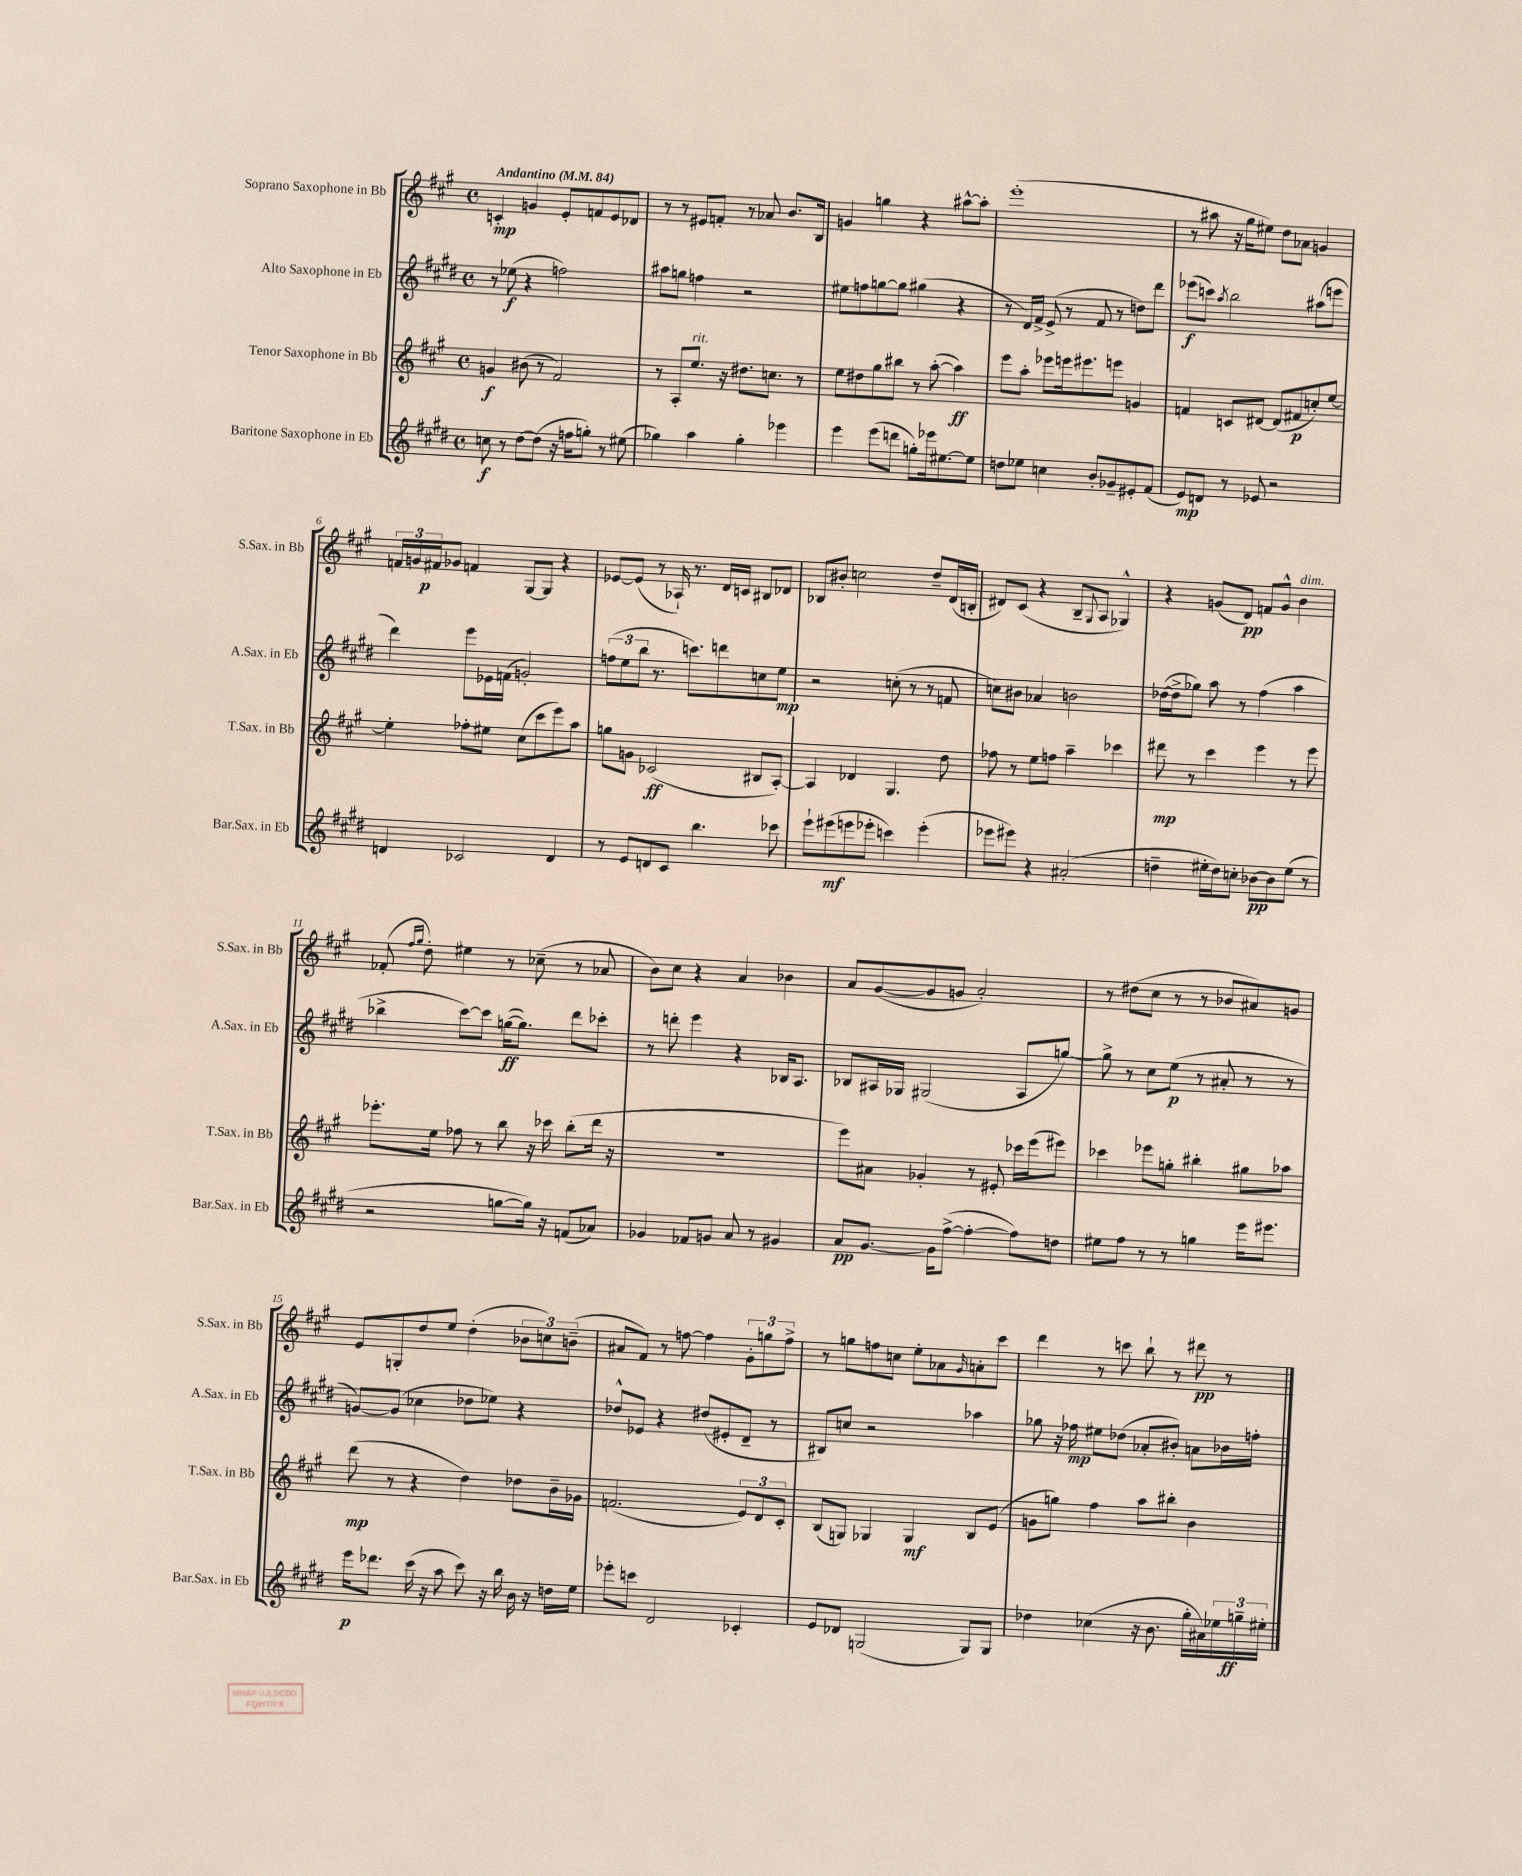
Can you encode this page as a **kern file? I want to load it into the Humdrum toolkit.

**kern	**dynam	**kern	**dynam	**kern	**dynam	**kern	**dynam
*part4	*part4	*part3	*part3	*part2	*part2	*part1	*part1
*staff4	*staff4	*staff3	*staff3	*staff2	*staff2	*staff1	*staff1
*I"Baritone Saxophone in Eb	*	*I"Tenor Saxophone in Bb	*	*I"Alto Saxophone in Eb	*	*I"Soprano Saxophone in Bb	*
*I'Bar.Sax. in Eb	*	*I'T.Sax. in Bb	*	*I'A.Sax. in Eb	*	*I'S.Sax. in Bb	*
*clefG2	*	*clefG2	*	*clefG2	*	*clefG2	*
*k[f#c#g#d#]	*	*k[f#c#g#]	*	*k[f#c#g#d#]	*	*k[f#c#g#]	*
*M4/4	*	*M4/4	*	*M4/4	*	*M4/4	*
*met(c)	*	*met(c)	*	*met(c)	*	*met(c)	*
*MM84	*	*MM84	*	*MM84	*	*MM84	*
=1	=1	=1	=1	=1	=1	=1	=1
!	!	!	!	!	!	!LO:TX:a:B:t=Andantino	!
8ccn\	f	4gn/	f	8r	.	4cn'/	mp
8r	.	.	.	(8ee-X\	f	.	.
[8dd#\L	.	(8b#X\	.	4r	.	4gn/	.
(8dd#\J]	.	8r	.	.	.	.	.
16r	.	2f#/)	.	2ffn\)	.	8e'/L	.
16ffn\KL	.	.	.	.	.	.	.
8ggn'\J)	.	.	.	.	.	8fn/	.
8r	.	.	.	.	.	8e/	.
(8ee#X\	.	.	.	.	.	8d-X/J	.
=2	=2	=2	=2	=2	=2	=2	=2
4gg-X\)	.	8r	.	8aa#X\L	.	8r	.
.	.	8A'/L	.	8ggn\J	.	8r	.
!	!	!LO:TX:a:i:t=rit.	!	!	!	!	!
4aa\	.	8.ee/J	.	4ffn\	.	8e#X/L	.
.	.	.	.	.	.	8fn'/J	.
.	.	16r	.	.	.	.	.
4gg-'\	.	8.dd#X\L	.	2r	.	8r	.
.	.	.	.	.	.	8a-X/	.
.	.	8.ccn\J	.	.	.	.	.
4eee-X\	.	.	.	.	.	8.b/L	.
.	.	8r	.	.	.	.	.
.	.	.	.	.	.	16B/Jk	.
=3	=3	=3	=3	=3	=3	=3	=3
4eee\	.	8ee\L	.	8ee#X\L	.	4gn/	.
.	.	8dd#X\	.	8ffn\	.	.	.
(8eee\L	.	8gg#\	.	[8ggn\	.	4ggn\	.
8dddn\J	.	8bb#X\J	.	8gg\J]	.	.	.
8ggn'\L)	.	8r	.	(4gg#X\	.	4r	.
16eee-X\k	.	([8aa'\	.	.	.	.	.
[8.ee#X\	.	.	.	.	.	.	.
.	.	4aa\])	ff	4r	.	[8aa#X^^\L	.
8ee#\J]	.	.	.	.	.	8aa#'\J]	.
=4	=4	=4	=4	=4	=4	=4	=4
8ddn\L	.	8eee\L	.	8r	.	(1eee'	.
8ee-X\J	.	8aa'\J	.	16d#/LL)	.	.	.
.	.	.	.	16f#^/JJ	.	.	.
4ccn\	.	8eee-X\L	.	(8e^/	.	.	.
.	.	16eeen\k	.	8r	.	.	.
.	.	8.eee#X\	.	.	.	.	.
8b'/L	.	.	.	8f#/	.	.	.
8g-X~/	.	8eeen\J	.	8r	.	.	.
8e#X'/	.	4gn/	.	8ddn\L)	.	.	.
(8f#/J	.	.	.	8ddd#\J	.	.	.
=5	=5	=5	=5	=5	=5	=5	=5
8e/L)	mp	4fn/	.	(8eee-X\L	f	8r	.
8dn/J	.	.	.	8cccn\J)	.	8aa#X\	.
.	.	.	.	8qaa/	.	.	.
8r	.	8cn/L	.	2bb\	.	16r	.
.	.	.	.	.	.	16gg#\KL	.
8e-X/	.	[8d#X/J	.	.	.	8ee#X\J)	.
2r	.	(8d#/L]	.	.	.	8dd\L	.
.	.	8f#X/	p	.	.	8a-X\J	.
.	.	8ccn'/)	.	(8aa#X\L	.	4gn/	.
.	.	[8ee/J	.	8eeen\J	.	.	.
!!LO:LB:g=z
=6	=6	=6	=6	=6	=6	=6	=6
4dn/	.	4ee'\]	.	4ddd#\)	.	24fn/LL	.
.	.	.	.	.	.	24gn/	.
.	.	.	.	.	.	24f#X/J	p
.	.	.	.	.	.	8g-X/J	.
2c-X/	.	8ff-X'\L	.	8eee\L	.	4fn/	.
.	.	8ee#X\J	.	16e-X\L	.	.	.
.	.	.	.	(16fn\JJ	.	.	.
.	.	(8cc#\L	.	2gn'/)	.	[8G#/L	.
.	.	8ccc#\	.	.	.	8G#/J]	.
4d/	.	8eee\)	.	.	.	4r	.
.	.	8aa\J	.	.	.	.	.
=7	=7	=7	=7	=7	=7	=7	=7
8r	.	8ggn\L	.	(12ffn\L	.	[8e-X/L	.
.	.	.	.	12ee\	.	.	.
8e/L	.	8gn\J	.	.	.	(8e-/J]	.
.	.	.	.	12bb\J	.	.	.
8dn/	.	(2c-X/	ff	8.r	.	8r	.
8c#/J	.	.	.	.	.	16A-X`/)	.
.	.	.	.	8.cccn\L)	.	8.r	.
4.bb\	.	.	.	.	.	.	.
.	.	.	.	8dddn\	.	16d/LL	.
.	.	.	.	.	.	16cn/JJ	.
.	.	8B#X/L	.	8ccn\	.	8B#X/L	.
8ccc-X\	.	[8A'/J)	.	8ee\J	mp	8d-X/J	.
=8	=8	=8	=8	=8	=8	=8	=8
8eee`\L	.	4A/]	.	2r	.	8B-X/L	.
(8eee#X\	mf	.	.	.	.	8b#X'/J	.
8eeen\	.	4d-X/	.	.	.	2ccn\	.
8eee-X'\J	.	.	.	.	.	.	.
4cccn\)	.	4.G#/	.	(8ccn'\	.	.	.
.	.	.	.	8r	.	.	.
(4eee-'\	.	.	.	8r	.	8dd~/L	.
.	.	8dd\	.	8fn/	.	(16d/L	.
.	.	.	.	.	.	16Bn'/JJ	.
=9	=9	=9	=9	=9	=9	=9	=9
8eee-X\L	.	8ff-X\	.	8ccn\L)	.	8d#X/L)	.
8eee#X\J)	.	8r	.	8b#X\J	.	(8c#/J	.
4r	.	8ee\L	.	4a-X/	.	4r	.
.	.	8ffn\J	.	.	.	.	.
(2a#X'/	.	4aa~\	.	2bn\	.	8B~/L	.
.	.	.	.	.	.	8qqG#/	.
.	.	.	.	.	.	8A/J	.
.	.	4ccc-X\	.	.	.	4G-X^^/)	.
=10	=10	=10	=10	=10	=10	=10	=10
4ddn~\	.	8ddd#X\	mp	([16dd-X\LL	.	4r	.
.	.	.	.	16dd-^\J]	.	.	.
.	.	8r	.	8gg-X\J)	.	.	.
16ee#X'\LL	.	4ccc#\	.	8aa\	.	(8gn/L	.
16dd\J)	.	.	.	.	.	.	.
8ccn'\J	.	.	.	8r	.	8d/J)	pp
[8b-X\L	pp	4eee\	.	(4ff#\	.	8fn/L	.
8b-\]	.	.	.	.	.	8g^^/J	.
!	!	!	!	!	!	!LO:TX:a:i:t=dim.	!
(8ee#\J	.	8r	.	4aa\	.	4b\	.
8r	.	8eee\	.	.	.	.	.
!!LO:LB:g=z
=11	=11	=11	=11	=11	=11	=11	=11
2r	.	8.eee-X'\L	.	4bb-X^\	.	(8f-X'/	.
.	.	.	.	.	.	16qqff#/LL	.
.	.	.	.	.	.	16qqgg#/JJ	.
.	.	.	.	.	.	8dd'\)	.
.	.	16ee\Jk	.	.	.	.	.
.	.	8ff-X\	.	[8ccc#\L)	.	4ee#X\	.
.	.	8r	.	8ccc#\J]	.	.	.
[8ggn\L	.	8bb\	.	([16ggn\KL	ff	8r	.
.	.	.	.	8.gg\J])	.	.	.
16gg\Jk])	.	16r	.	.	.	(8cc-X~\	.
16r	.	16ccc-X\	.	.	.	.	.
(8fn/L	.	(8bb'\L	.	8ddd#\L	.	8r	.
8a-X/J)	.	16ddd\Jk	.	8ccc-X'\J	.	8a-X/	.
.	.	16r	.	.	.	.	.
=12	=12	=12	=12	=12	=12	=12	=12
4g-X/	.	1r	.	8r	.	8b\L)	.
.	.	.	.	8dddn'\	.	8cc#\J	.
8f-X/L	.	.	.	4eee\	.	4r	.
8gn/J	.	.	.	.	.	.	.
8a/	.	.	.	4r	.	4a/	.
8r	.	.	.	.	.	.	.
4g#X/	.	.	.	16B-X/KL	.	4b-X\	.
.	.	.	.	8.A/J	.	.	.
=13	=13	=13	=13	=13	=13	=13	=13
8a/L	pp	8eee\L)	.	8B-X/L	.	8a/L	.
[8.g#/J	.	8a#X\J	.	16A#X/L	.	([8g#/	.
.	.	.	.	16G-X/JJ	.	.	.
.	.	4g-X'/	.	(2G#X/	.	8g#/]	.
16g#\KL]	.	.	.	.	.	.	.
([8ff#^\J	.	.	.	.	.	8gn/J	.
4ff#'\_	.	8r	.	.	.	2a'/)	.
.	.	8e#X'/	.	.	.	.	.
8ff#\L])	.	16ccc-X\LL	.	8A#/L	.	.	.
.	.	(16eee\J	.	.	.	.	.
8ddn\J	.	8eee#X\J)	.	[8ggn/J)	.	.	.
=14	=14	=14	=14	=14	=14	=14	=14
8ee#X\L	.	4ccc-X\	.	8gg^\]	.	8r	.
8ff#\J	.	.	.	8r	.	(8dd#X\L	.
8r	.	8eee-X\L	.	8cc#\L	.	8cc#\J	.
8r	.	8ggn'\J	.	(8ee\J	p	8r	.
4ggn\	.	4bb#X'\	.	8r	.	8r	.
.	.	.	.	8a#X'/	.	8b-X/L	.
16eee\KL	.	8gg#X\L	.	8r	.	8a#X/)	.
8.eee#X\J	.	.	.	.	.	.	.
.	.	8aa-X\J	.	8r	.	8gn/J	.
!!LO:LB:g=z
=15	=15	=15	=15	=15	=15	=15	=15
16eee\KL	p	(8ddd\	mp	[8gn/L)	.	8e/L	.
8.ddd-X\J	.	.	.	.	.	.	.
.	.	8r	.	(8g/J]	.	8Gn'/	.
(16ccc#\	.	4r	.	4cc-X\	.	8dd/	.
16r	.	.	.	.	.	.	.
8aa\	.	.	.	.	.	8ee/J	.
8ccc#\)	.	4dd\)	.	8dd-X\L	.	(4dd'\	.
16r	.	.	.	8ee-X\J)	.	.	.
16bb\	.	.	.	.	.	.	.
16b\	.	8dd-X\L	.	4r	.	12b-X\L	.
16r	.	.	.	.	.	.	.
.	.	.	.	.	.	12ccn\)	.
16ddn\LL	.	16b~\L	.	.	.	.	.
.	.	.	.	.	.	(12bn~\J	.
16ee\JJ	.	16g-X\JJ	.	.	.	.	.
=16	=16	=16	=16	=16	=16	=16	=16
8eee-X'\L	.	(2.fn/	.	8dd-X^^/L	.	8a#X/L	.
8cccn\J	.	.	.	8e-X/J	.	8f#/J)	.
2d#/	.	.	.	4r	.	8r	.
.	.	.	.	.	.	[8ffn\	.
.	.	.	.	(8dd#X/L	.	4ff\]	.
.	.	.	.	8e#X'/	.	.	.
4c-X'/	.	12e/L)	.	8d#~/J	.	12g#'\L	.
.	.	12d/	.	.	.	12ggn\	.
.	.	.	.	8r	.	.	.
.	.	12c#'/J	.	.	.	12ff^\J	.
=17	=17	=17	=17	=17	=17	=17	=17
8e/L	.	(8B/L	.	8B#X/L)	.	8r	.
8d-X/J	.	8Gn/J)	.	8ccn/J	.	8ggn\L	.
(2Gn/	.	4G-X/	.	2r	.	8ffn\	.
.	.	.	.	.	.	8ccn\J	.
.	.	4G-/	mf	.	.	8ee'\L	.
.	.	.	.	.	.	8a-X\	.
.	.	.	.	.	.	16qqg#/	.
8G/L)	.	8B/L	.	4aa-X\	.	8an'\	.
8G/J	.	(8e/J	.	.	.	8ccc#\J	.
=18	=18	=18	=18	=18	=18	=18	=18
4dd-X\	.	8gn\L	.	8gg-X\	.	4ddd\	.
.	.	8ggn\J)	.	16r	.	.	.
.	.	.	.	16ff-X\	mp	.	.
(4cc-X\	.	4ff#\	.	8ee#X\L	.	8r	.
.	.	.	.	(8dd-X\J	.	8cccn\	.
16r	.	8aa\L	.	8a-X'/L	.	8bb`\	.
8.b\	.	.	.	.	.	.	.
.	.	8bb#X'\J	.	8b#X'/J)	.	8r	.
16gg#'\LL	.	4b\	.	8an\L	.	8ddd#X\	pp
16a#X\)	.	.	.	.	.	.	.
24ee-X\	.	.	.	16b-X\L	.	8r	.
24ggn~\	ff	.	.	.	.	.	.
.	.	.	.	16ffn'\JJ	.	.	.
24ee#X'\JJ	.	.	.	.	.	.	.
==	==	==	==	==	==	==	==
*-	*-	*-	*-	*-	*-	*-	*-
